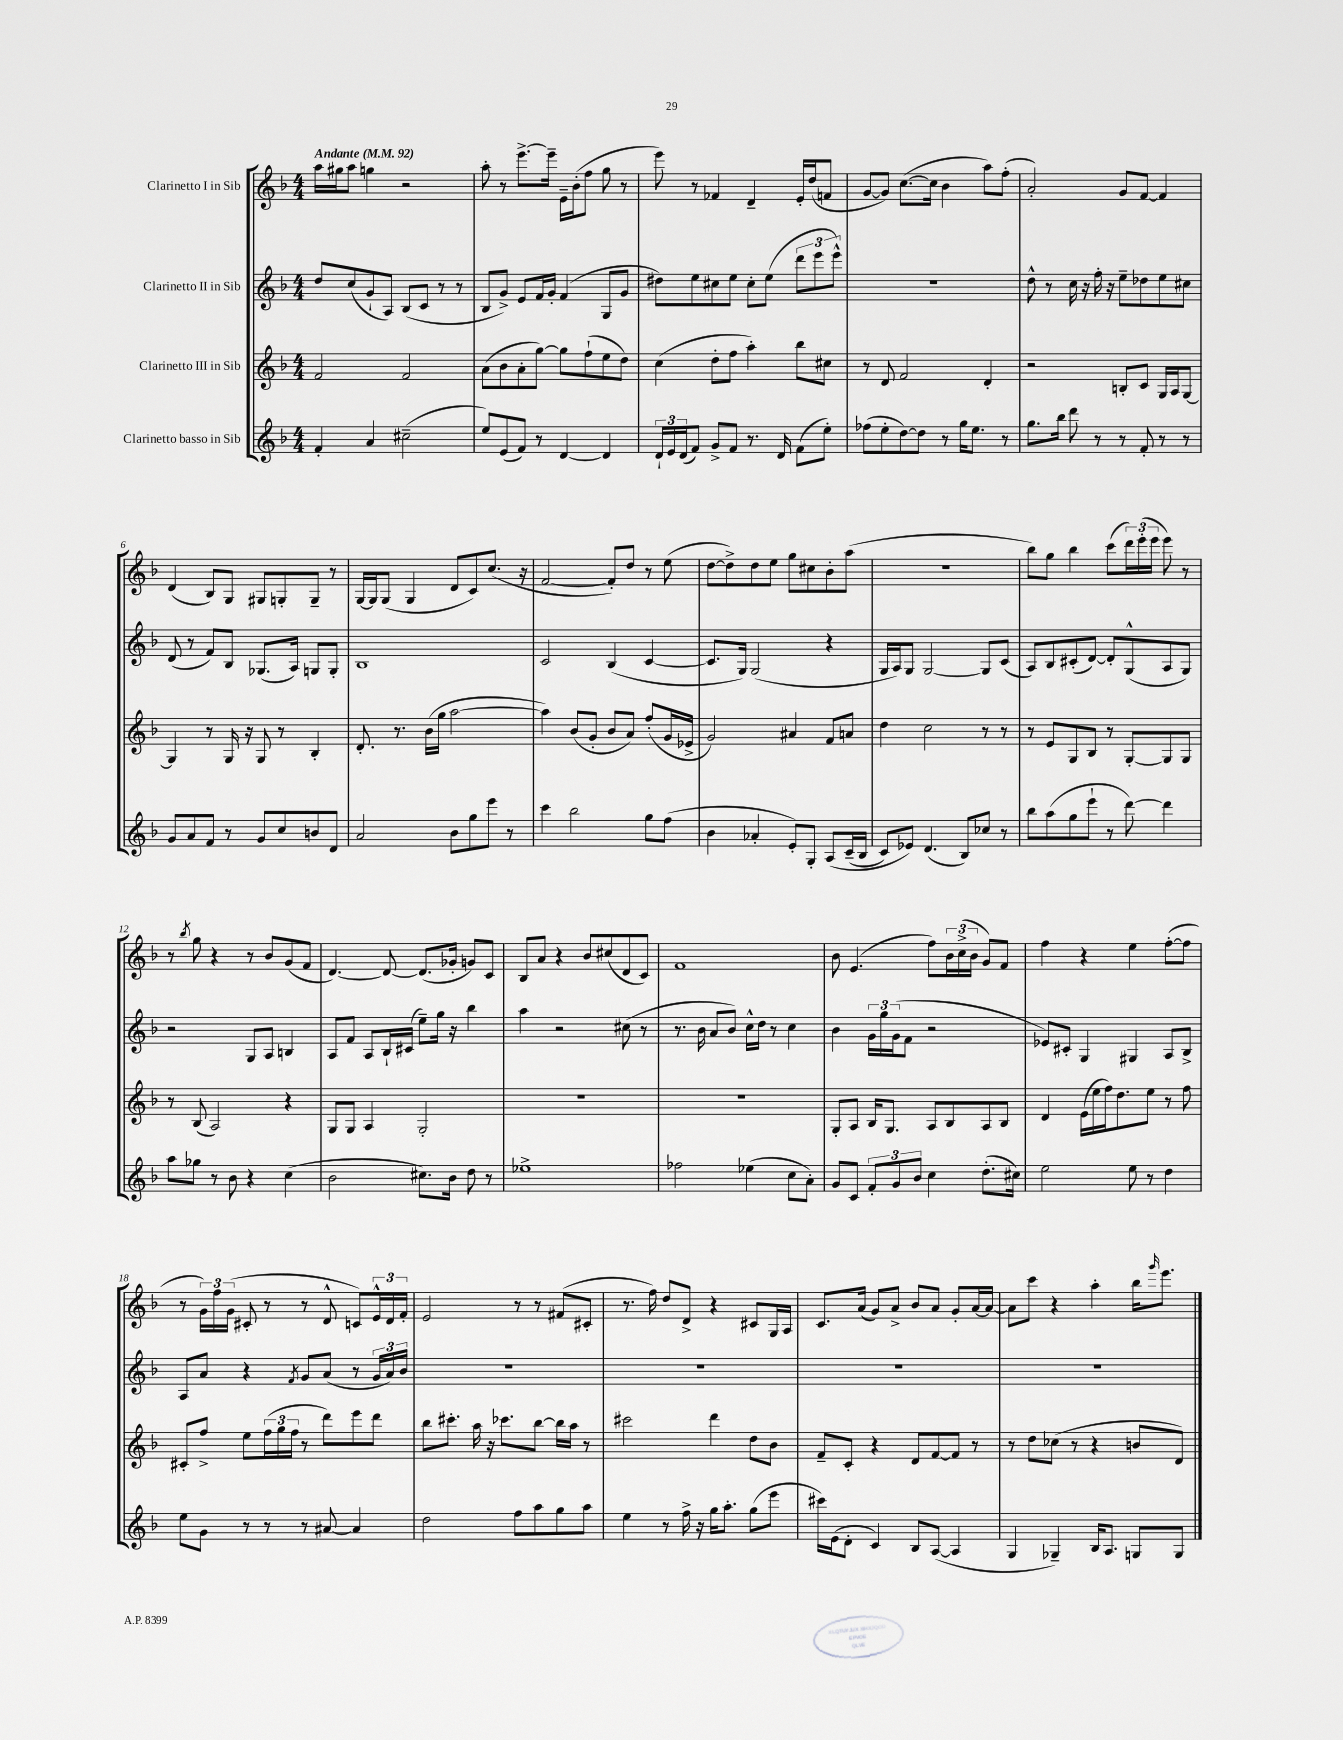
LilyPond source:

<<
\new StaffGroup <<
\new Staff = "s0" \with { instrumentName = "Clarinetto I in Sib" } {
    \clef treble \key f \major \numericTimeSignature \time 4/4 \tempo "Andante" 4 = 92
    a''16 gis''16 a''8 g''4 r2 |
    a''8-. r8 e'''8.~-> e'''16-- e'16-- bes'16-.( f''8 g''8 r8 |
    e'''8) r8 fes'4 d'4-- e'16-. d''16( f'8 |
    g'8~ g'8) c''8.~( c''16 bes'4 a''8) f''8-.( |
    a'2-.) g'8 f'8~ f'4 |
    d'4( bes8) g8 gis8 g8-. g8-- r8 |
    g16~ g16 g8( g4 d'8 c'8) c''8.( r16 |
    f'2~ f'8-.) d''8 r8 e''8( |
    d''8~ d''8->) d''8 e''8 g''8 cis''8 bes'8-. a''8( |
    r1 |
    bes''8) g''8 bes''4 c'''8( \tuplet 3/2 { d'''16) e'''16-.( e'''16 } e'''8) r8 |
    r8 \acciaccatura { bes''8 } g''8 r4 r8 bes'8 g'8( f'8 |
    d'4.~) d'8~ d'8.( ges'16-. g'8) c'8 |
    bes8 a'8 r4 bes'8 cis''8( d'8 c'8) |
    f'1 |
    bes'8 e'4.( f''8) \tuplet 3/2 { bes'16 c''16->( bes'16 } g'8) f'8 |
    f''4 r4 e''4 f''8~-.( f''8 |
    r8 \tuplet 3/2 { g'16) f''16 g'16( } cis'8-. r8 r8 d'8-^ c'8) \tuplet 3/2 { e'16-^ d'16 f'16-. } |
    e'2 r8 r8 fis'8( cis'8-. |
    r8. f''16) d''8 d'8-> r4 cis'8 g16 a16 |
    c'8. a'16( g'8) a'8-> bes'8 a'8 g'8-. a'16~ a'16~ |
    a'8 c'''8 r4 a''4-. bes''16 \grace { g'''16 } e'''8. \bar "|." |
}
\new Staff = "s1" \with { instrumentName = "Clarinetto II in Sib" } {
    \clef treble \key f \major \numericTimeSignature \time 4/4
    d''8 c''8( g'8-! a8) bes8( c'8 r8 r8 |
    bes8 g'8->) e'8 f'16 g'16-. f'4( g8 g'8 |
    dis''8) e''8 cis''8 e''8 cis''8-. e''8( \tuplet 3/2 { d'''8 e'''8 e'''8-^) } |
    R1 |
    d''8-^ r8 c''16 r16 f''16-. r16 e''8-- des''8 e''8 cis''8 |
    d'8( r8 f'8) bes8 ges8.( a16) g8 g8-. |
    bes1 |
    c'2 bes4( c'4~ |
    c'8. g16) g2( r4 |
    g16 a16) g8 g2~ g8 c'8( |
    a8) bes8 cis'8-.( d'8~) d'8-. g8-^( a8 g8) |
    r2 g8 a8 b4 |
    a8 f'8 a8 bes16-! cis'16( e''8--) g''16 r16 bes''4 |
    a''4 r2 cis''8( r8 |
    r8. bes'16 a'8 bes'8) c''16-^ d''16 r8 c''4 |
    bes'4 \tuplet 3/2 { g'16 g''16 g'16( } f'8 r2 |
    ees'8) cis'8-. g4 gis4 a8 bes8-> |
    a8 a'8 r4 \acciaccatura { f'8 } g'8 a'8( r8 \tuplet 3/2 { g'16 a'16) bes'16 } |
    R1 |
    R1 |
    R1 |
    R1 \bar "|." |
}
\new Staff = "s2" \with { instrumentName = "Clarinetto III in Sib" } {
    \clef treble \key f \major \numericTimeSignature \time 4/4
    f'2 f'2 |
    a'8( bes'8 a'8-. g''8~) g''8 f''8-!( e''8 d''8) |
    c''4( d''8-. f''8 a''4-.) bes''8 cis''8 |
    r8 d'8 f'2 d'4-. |
    r2 b8-. c'8 g16 a16 g8~ |
    g4 r8 g16 r16 g8 r8 bes4-. |
    d'8.-. r8. bes'16( g''16 a''2~ |
    a''4) bes'8( g'8-. bes'8 a'8) f''8-.( g'16 ees'16-> |
    g'2) ais'4 f'8 a'8 |
    d''4 c''2 r8 r8 |
    r8 e'8 g8 bes8 r8 g8~-. g8 g8 |
    r8 bes8( a2) r4 |
    g8 g8 a4 g2-. |
    R1 |
    R1 |
    g8-. a8 bes16 g8. a8 bes8 a8 bes8 |
    d'4 e'16( e''16 f''16) d''8. e''8 r8 f''8 |
    cis'8-. f''8-> e''8 \tuplet 3/2 { f''16( g''16 f''16 } r8 d'''8) e'''8 d'''8 |
    bes''8 cis'''8.-. a''16 r16 ces'''8. bes''8~ bes''16 a''16 r8 |
    cis'''2 d'''4 d''8 bes'8 |
    f'8-- c'8-. r4 d'8 f'8~ f'8 r8 |
    r8 d''8 ces''8( r8 r4 b'8 d'8) \bar "|." |
}
\new Staff = "s3" \with { instrumentName = "Clarinetto basso in Sib" } {
    \clef treble \key f \major \numericTimeSignature \time 4/4
    f'4-. a'4 cis''2--( |
    e''8) e'8( f'8) r8 d'4~ d'4 |
    \tuplet 3/2 { d'16-! e'16 d'16( } f'8) g'8-> f'8 r8. d'16 f'8( e''8-.) |
    fes''8( e''8-. d''8~) d''8 r8 g''16 e''8. r8 |
    g''8. bes''16 d'''8 r8 r8 f'8-. r8 r8 |
    g'8 a'8 f'8 r8 g'8 c''8 b'8 d'8 |
    a'2 bes'8 g''8 e'''8 r8 |
    c'''4 bes''2 g''8 f''8( |
    bes'4 aes'4-. e'8-.) g8-. a8\( c'16--( bes16 |
    c'8) ees'8\) d'4.( bes8) ces''8 r8 |
    bes''8 a''8( g''8 e'''8-! r8 d'''8~) d'''4 |
    a''8 ges''8 r8 bes'8 r4 c''4( |
    bes'2 cis''8.) bes'16 d''8 r8 |
    ees''1-> |
    fes''2 ees''4( c''8 a'8-.) |
    g'8 c'8 \tuplet 3/2 { f'8-. g'8 bes'8 } c''4 d''8.-.( cis''16) |
    e''2 e''8 r8 d''4 |
    e''8 g'8 r8 r8 r8 ais'8~ ais'4 |
    d''2 f''8 a''8 g''8 a''8 |
    e''4 r8 f''16-> r16 g''16 a''8.-. g''8( e'''8 |
    cis'''16) e'16( d'8-. c'4) bes8 a8~( a4 |
    g4 ges4--) bes16 a8. g8 g8 \bar "|." |
}
>>
>>
